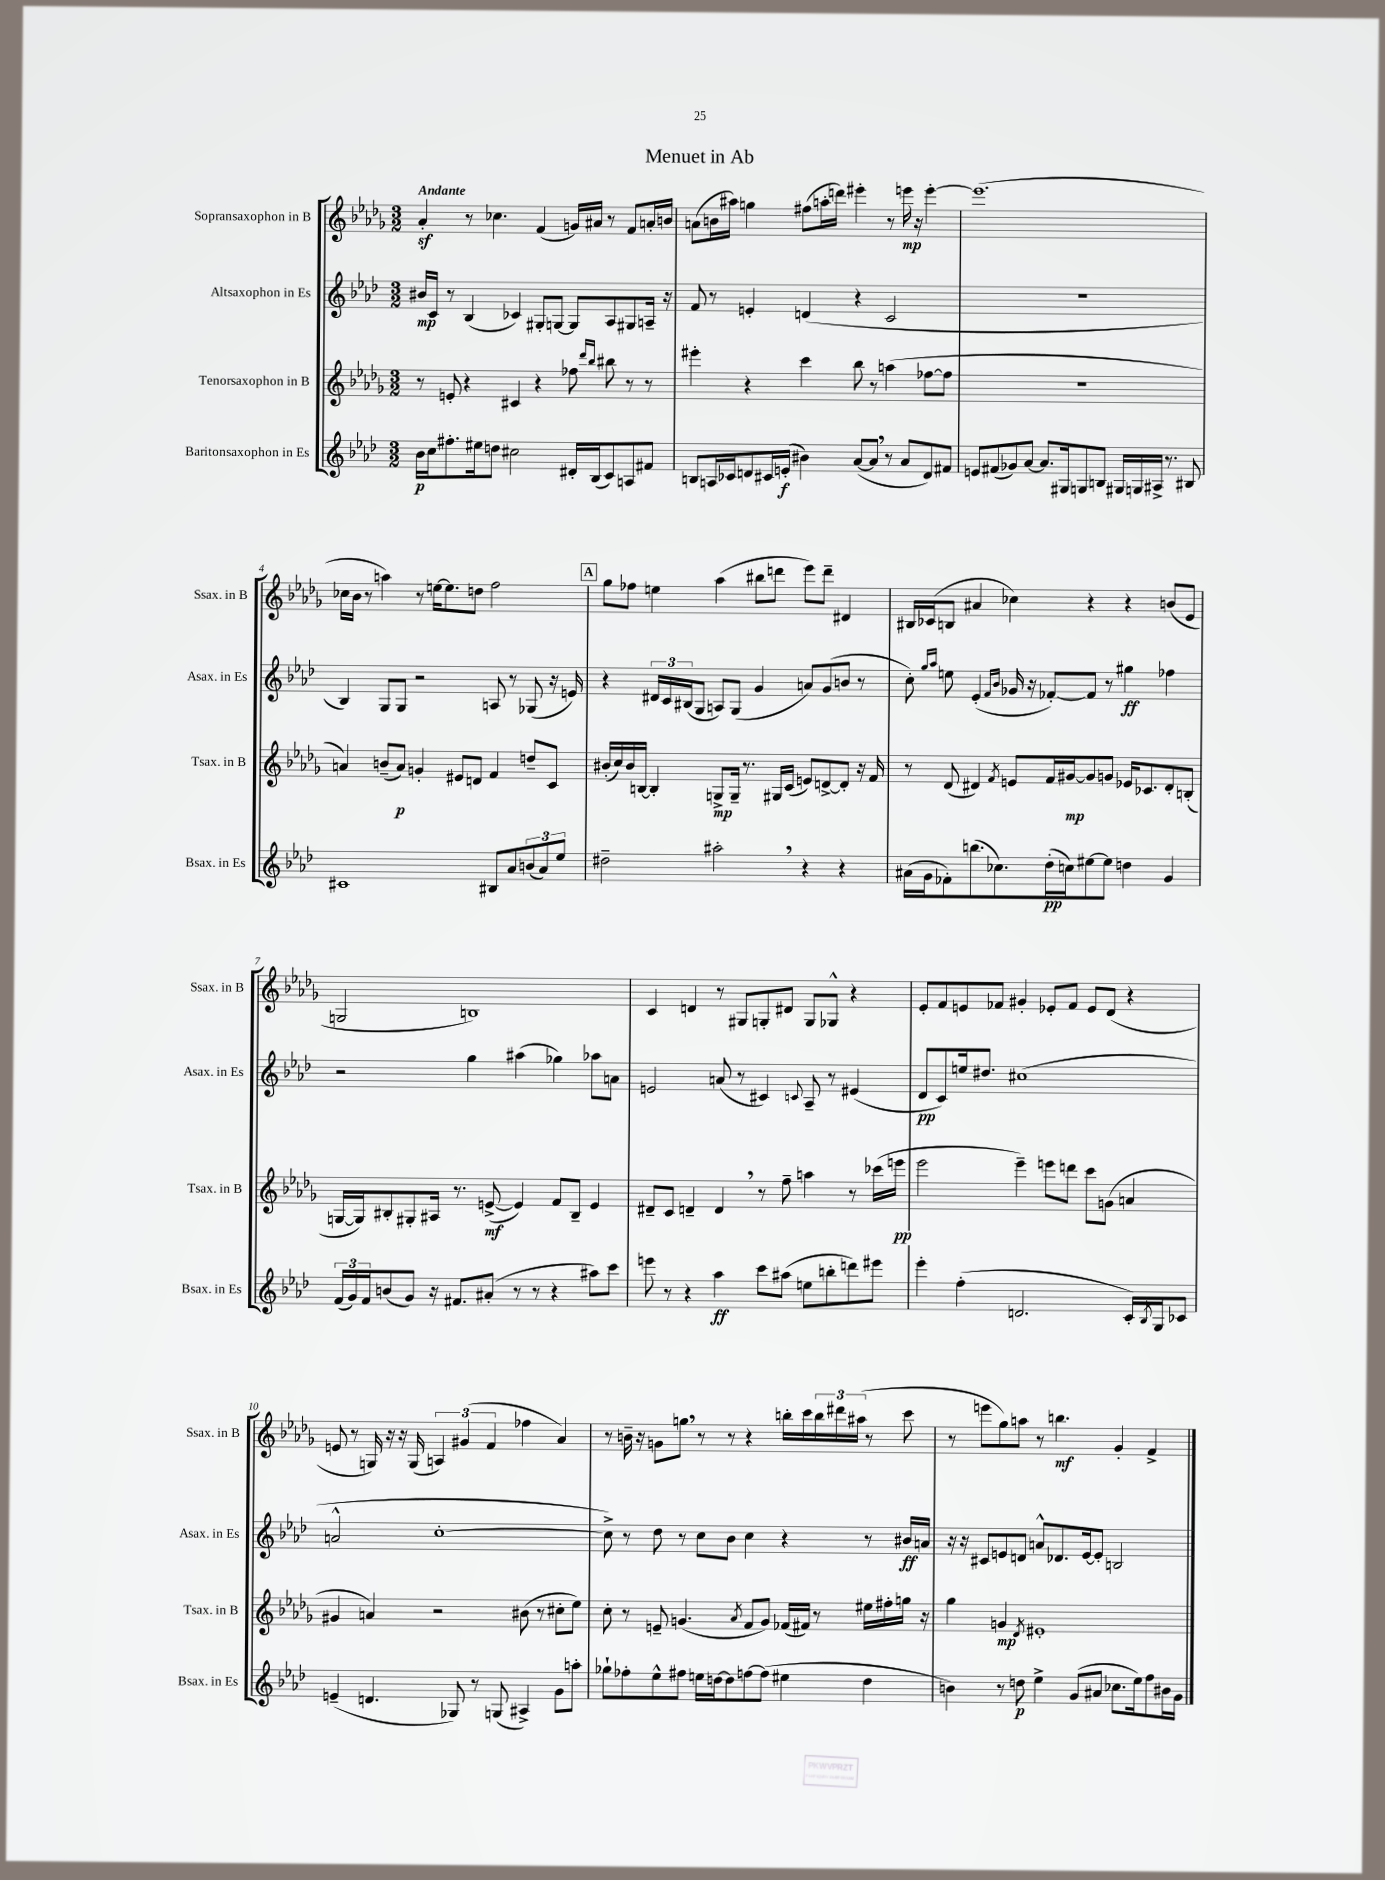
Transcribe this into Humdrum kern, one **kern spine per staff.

**kern	**kern	**kern	**kern
*staff4	*staff3	*staff2	*staff1
*clefG2	*clefG2	*clefG2	*clefG2
*k[b-e-a-d-]	*k[b-e-a-d-g-]	*k[b-e-a-d-]	*k[b-e-a-d-g-]
*M3/2	*M3/2	*M3/2	*M3/2
16b-	8r	16b#	4a-'
16cc	.	16c	.
8.ff#'	8e'	8r	.
.	4r	(4B-	8r
16ee#	.	.	.
8dd	.	.	4.cc-
2cc#	4c#	4c-)	.
.	4r	8G#'	(4f
.	.	[8G	.
16d#'	8ff-	8G]	16g)
(16B-	.	.	16a#
.	16qqddd-	.	.
.	16qqbb-	.	.
8c)	8bb#	8A-	8r
8A	8r	8G#	8f
8f#	8r	16A~	16a'
.	.	16r	16b
=	=	=	=
8B	4eee#'	8f	(8a
16A	.	8r	16b
16c-	.	.	16aa#)
8d	4r	4e'	4gg
16c#	.	.	.
(16e'	.	.	.
4b#)	4ccc	(4d	(8ff#
.	.	.	16aa'
.	.	.	16ddd)
([8a-	8bb-	4r	4eee#'
8a-]	8r	.	.
8r	(4aa	2c	8r
8a-	.	.	16eee
.	.	.	16r
8d)	[8ff-	.	[4eee'
8f#	8ff-]	.	.
=	=	=	=
8e	1.r	1.r	(1.eee]
(8f#	.	.	.
8g-)	.	.	.
[8a-	.	.	.
8.a-]	.	.	.
16G#	.	.	.
8G	.	.	.
8B	.	.	.
16G#	.	.	.
16G	.	.	.
16A#^	.	.	.
8.r	.	.	.
8B#	.	.	.
=	=	=	=
1c#	4a)	4B-)	16cc-
.	.	.	16b-
.	.	.	8r
.	(8b~	8G	4aa)
.	8a)	8G	.
.	4g'	2r	8r
.	.	.	[16ee
.	.	.	8.ee]
.	8e#	.	.
.	8d	.	8dd
8B#	4f	8A	2ff
8a-	.	8r	.
(12b	8dd~	(8G-	.
12a-)	.	.	.
.	8c	16r	.
12ee-	.	.	.
.	.	16e)	.
=	=	=	=
2dd#~	(16b#'	4r	8gg-
.	16cc)	.	.
.	16b#	.	8ff-
.	[16B	.	.
.	4B']	24d#	4ee
.	.	24c	.
.	.	(24B#	.
.	.	8G	.
2aa#'	8G^	8A)	(4aa-
.	16G~	(8G	.
.	8.r	.	.
.	.	4g	8bb#
.	16G#	.	8ddd
.	(16c	.	.
4r	8e)	8a)	8eee-)
.	[8d^	(8g	8ddd~
4r	8d']	8b	4d#
.	16r	8r	.
.	16f	.	.
=	=	=	=
(16a#	8r	8cc')	16B#
16g	.	.	(16c-
.	.	16qqgg	.
.	.	16qqaa-	.
8f-')	(8d-	8ee	8B
(8.bb	4d#)	(4e-'	4a#
8.cc-)	.	.	.
.	.	16qqf	.
.	8qf	16qqb-	.
.	8e	16g-	4cc-)
.	.	16r	.
(16dd-'	16f	[8f-')	.
16cc)	[16g#	.	.
[8ee#	8g#]	8f-]	4r
8ee#]	8g	8r	.
4dd	16e-	4gg#	4r
.	8.c-	.	.
4g	8d#'	4ff-	(8b
.	(8B'	.	8e-
=	=	=	=
(24f	[16G	2r	2G
24g)	.	.	.
.	16G])	.	.
24f	.	.	.
(8b	8B#'	.	.
8g)	8G#'	.	.
16r	16A#	.	.
8.f#	8.r	.	.
.	.	4gg	1B)
(8a#'	([8e^	.	.
8r	4e])	(4aa#	.
8r	.	.	.
4r	8f	4gg-)	.
.	8B#~	.	.
8aa#)	4e	8aa-	.
8ccc	.	8a	.
=	=	=	=
8eee	8d#~	2e	4c
8r	8c	.	.
4r	4d~	.	4d
4aa-	4d	(8a	8r
.	.	8r	8G#
8ccc	8r	4c#)	8G'
(8aa#	8ff~	.	8d#
.	.	8qqc	.
8ee	4aa	8A-~	8G
8bb'	.	8r	8G-^^
8ddd)	8r	(4e#	4r
8eee#	(16ccc-	.	.
.	16eee	.	.
=	=	=	=
4eee-'	2eee-	8d-	8e-'
.	.	8c)	8f
(4ff'	.	16ee	8e
.	.	8.dd#	.
.	.	.	8f-
2.d	4eee-~)	(1cc#	4g#'
.	8eee	.	8e-'
.	8ddd	.	8f-
.	8ccc	.	8e-
.	(8g	.	(8d-
16c')	4a	.	4r
8qB-	.	.	.
16G	.	.	.
8c-	.	.	.
=	=	=	=
(4e~	4g#	2a^^	8e
.	.	.	8r
4.d	4a)	.	16G)
.	.	.	16r
.	.	.	16r
.	.	.	(16G
.	2r	[1cc'	6A)
8G-)	.	.	.
.	.	.	(6g#
8r	.	.	.
.	.	.	6f
(8G	.	.	.
4A#^)	(8b#	.	4ff-
.	8r	.	.
8g	8cc#'	.	4a-)
8aa'	8ee-)	.	.
=	=	=	=
8gg-`	8cc'	8cc^])	8r
8ff-'	8r	8r	16b~
.	.	.	16r
8ee-^^	8e~	8dd-	8g
8ff#	(4.g	8r	8gg
16ee	.	8cc	8r
[16dd	.	.	.
8dd]	.	8b-	8r
.	8qa-	.	.
[8ff	8f	4cc	4r
(8ff]	8g)	.	.
4ee#	(16f-	4r	16bb'
.	16f#)	.	16ccc
.	8r	.	24bb
.	.	.	24ddd#
.	.	.	(24aa#
4dd	16ee#	8r	8r
.	16ff#'	.	.
.	16gg	16b#	8ccc
.	16r	16a	.
=	=	=	=
4b)	4gg-	16r	8r
.	.	16r	.
.	.	8c#	8eee
8r	4g	8e	8gg-)
8dd	.	8d	8aa
.	8qd-	.	.
4ee-^	1e#'	8a^^	8r
.	.	8.d-	4.bb
(8g	.	.	.
.	.	[16e	.
8a#	.	8e']	.
8.cc-	.	2B	4g-'
16ee-)	.	.	.
8ff	.	.	4f^
16b#	.	.	.
16g	.	.	.
==	==	==	==
*-	*-	*-	*-
